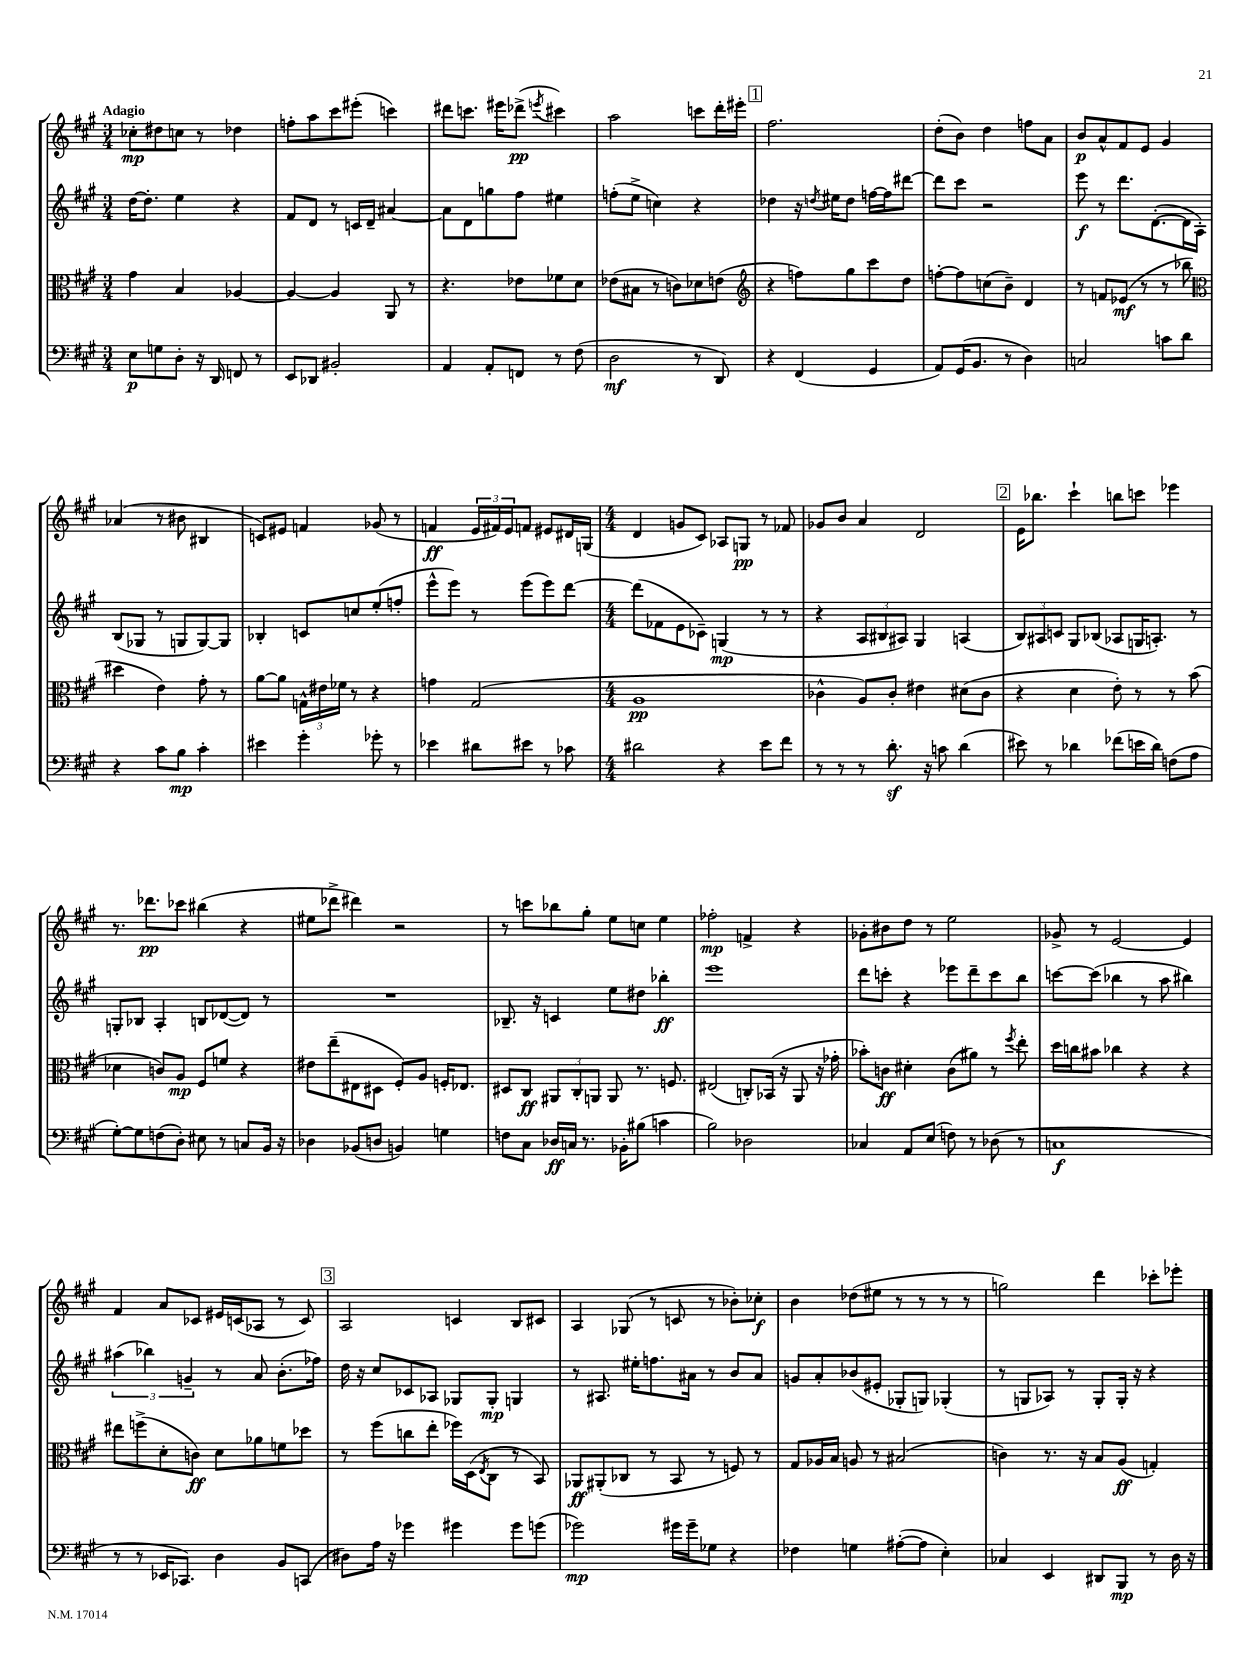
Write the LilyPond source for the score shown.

<<
\new StaffGroup <<
\new Staff = "s0" {
    \clef treble \key a \major \numericTimeSignature \time 3/4 \tempo "Adagio"
    ces''8-.\mp dis''8 c''8 r8 des''4 |
    f''8-. a''8 cis'''8 eis'''8-.( c'''4) |
    dis'''8 c'''8. eis'''16 des'''8->\pp( \acciaccatura { e'''8 } cis'''4) |
    a''2 c'''8 d'''16-. eis'''16-. |
    \mark \markup { \box "1" } fis''2. |
    d''8-.( b'8) d''4 f''8 a'8 |
    b'8\p a'8-^ fis'8 e'8 gis'4 |
    aes'4( r8 bis'8 bis4 |
    c'8) eis'8 f'4 ges'8( r8 |
    f'4\ff \tuplet 3/2 { e'16 fis'16) e'16 } f'8 eis'8 dis'16 g16( |
    \numericTimeSignature \time 4/4 d'4 g'8 cis'8) aes8 g8\pp r8 fes'8 |
    ges'8 b'8 a'4 d'2 |
    \mark \markup { \box "2" } e'16 bes''8. cis'''4-! b''8 c'''8 ees'''4 |
    r8. des'''8.\pp ces'''8 bis''4( r4 |
    eis''8 des'''8-> dis'''4) r2 |
    r8 c'''8 bes''8 gis''8-. e''8 c''8 e''4 |
    fes''2-.\mp f'4-> r4 |
    ges'8-. bis'8 d''8 r8 e''2 |
    ges'8-> r8 e'2~ e'4 |
    fis'4 a'8 ces'8 eis'16 c'16( aes8 r8 c'8) |
    \mark \markup { \box "3" } a2 c'4 b8 cis'8 |
    a4 ges8( r8 c'8 r8 bes'8-.) ces''8-.\f |
    b'4 des''8( eis''8 r8 r8 r8 r8 |
    g''2) d'''4 ces'''8-. ees'''8-. \bar "|." |
}
\new Staff = "s1" {
    \clef treble \key a \major \numericTimeSignature \time 3/4
    d''16~ d''8.-. e''4 r4 |
    fis'8 d'8 r8 c'16 d'16-- ais'4~ |
    ais'8 d'8 g''8 fis''8 eis''4 |
    f''8-.( e''8-> c''4) r4 |
    \mark \markup { \box "1" } des''4 r16 \acciaccatura { d''8 } eis''16 d''8 f''16~ f''16 dis'''8~ |
    dis'''8 cis'''8 r2 |
    e'''8\f r8 d'''8. d'8.~-.( d'16 a16-.) |
    b8( ges8 r8 g8 g8~) g8 |
    bes4-. c'8 c''8 e''8-.( f''8-. |
    e'''8-^ e'''8) r8 e'''8( e'''8) d'''8~ |
    \numericTimeSignature \time 4/4 d'''8( fes'8 e'8 ces'8--) g4\mp( r8 r8 |
    r4 \tuplet 3/2 { a8 bis8 ais8) } gis4 a4( |
    \mark \markup { \box "2" } \tuplet 3/2 { b8) ais8 c'8 } gis8 bes8( aes8 g16 a8.-.) r8 |
    g8-. bes8 a4-. b8 des'8~( des'8) r8 |
    R1 |
    bes8.-- r16 c'4 e''8 dis''8 bes''4-.\ff |
    e'''1 |
    d'''8 c'''8-. r4 ees'''8 d'''8-- c'''8 b''8 |
    c'''8~ c'''8( bes''4 r8 a''8 bis''4) |
    \tuplet 3/2 { ais''4( bes''4) g'4-- } r8 a'8 b'8.-.( fes''16) |
    \mark \markup { \box "3" } d''16 r16 cis''8 ces'8 aes8 ges8 ges8-.\mp g4 |
    r8 ais8. eis''16-. f''8. ais'16 r8 b'8 ais'8 |
    g'8 a'8-. bes'8( eis'8-. ges8-. g8) ges4-.( |
    r8 g8 aes8) r8 g8-. g16-. r16 r4 \bar "|." |
}
\new Staff = "s2" {
    \clef alto \key a \major \numericTimeSignature \time 3/4
    gis'4 b4 aes4~ |
    aes4~ aes4 a,8 r8 |
    r4. ees'8 fes'8 d'8 |
    ees'8( bis8 r8 c'8) des'8 e'8( |
    \mark \markup { \box "1" } \clef treble r4 f''8) gis''8 cis'''8 d''8 |
    f''8~-. f''8 c''8( b'8--) d'4 |
    r8 f'8 ees'8\mf( r8 r8 bes''8 |
    \clef alto dis''4 e'4) gis'8-. r8 |
    a'8~ a'8 \tuplet 3/2 { g16-^ eis'16 fes'16 } r8 r4 |
    g'4 gis2( |
    \numericTimeSignature \time 4/4 a1\pp |
    ces'4-^ a8) ces'8-. eis'4 dis'8( ces'8 |
    \mark \markup { \box "2" } r4 d'4 e'8-.) r8 r8 b'8( |
    des'4 c'8) a8\mp fis8 f'8 r4 |
    eis'8 e''8--( eis8 dis8 fis8-.) a8 f16-. ees8. |
    dis8 cis8\ff \tuplet 3/2 { ais,8 cis8-. a,8 } a,8 r8. f8. |
    eis2( c8-.) bes,16( r16 a,8 r16 ges'16-. |
    bes'8-.) c'8\ff dis'4-. c'8( ais'8) r8 \acciaccatura { fis''8 } e''8-. |
    d''16 c''16 bis'8 ces''4 r4 r4 |
    eis''8 f''8->( d'8-. c'8\ff) d'8 aes'8 f'8 des''8 |
    \mark \markup { \box "3" } r8 fis''8( c''8 e''8-. fes''16) d16( \acciaccatura { e8 } cis8 r8 b,8) |
    aes,8\ff ais,8-.( ces8 r8 b,8 r8 f8) r8 |
    gis8 aes16 b16 a8 r8 bis2( |
    c'4) r8. r16 b8 a8\ff( g4-.) \bar "|." |
}
\new Staff = "s3" {
    \clef bass \key a \major \numericTimeSignature \time 3/4
    e8\p g8 d8-. r16 d,16 f,8 r8 |
    e,8 des,8 bis,2-. |
    a,4 a,8-. f,8 r8 fis8( |
    d2\mf r8 d,8) |
    \mark \markup { \box "1" } r4 fis,4( gis,4 |
    a,8) gis,16( b,8. r8 d4) |
    c2 c'8 d'8 |
    r4 cis'8 b8\mp cis'4-. |
    eis'4 gis'4-. ges'8-. r8 |
    ees'4 dis'8 eis'8 r8 ces'8 |
    \numericTimeSignature \time 4/4 dis'2 r4 e'8 fis'8 |
    r8 r8 r8 d'8.-.\sf r16 c'8 d'4( |
    \mark \markup { \box "2" } eis'8) r8 des'4 fes'8( e'16 des'16) f8( a8 |
    gis8~-.) gis8 f8( d8-.) eis8 r8 c8 b,16 r16 |
    des4 bes,8( d8 b,4) g4 |
    f8 cis8 des16\ff c16 r8. bes,16-. bis8( c'4 |
    b2) des2 |
    ces4 a,8 e8( f8) r8 des8( r8 |
    c1\f |
    r8 r8 ees,16 ces,8.) d4 b,8 c,8( |
    \mark \markup { \box "3" } dis8) a16 r16 ges'4 gis'4 gis'8 g'8( |
    ges'2\mp) gis'16 gis'16-- ges8 r4 |
    fes4 g4 ais8~-.( ais8 e4-.) |
    ces4 e,4 dis,8 b,,8\mp r8 d16 r16 \bar "|." |
}
>>
>>
\layout { \context { \Score \remove "Bar_number_engraver" } }
